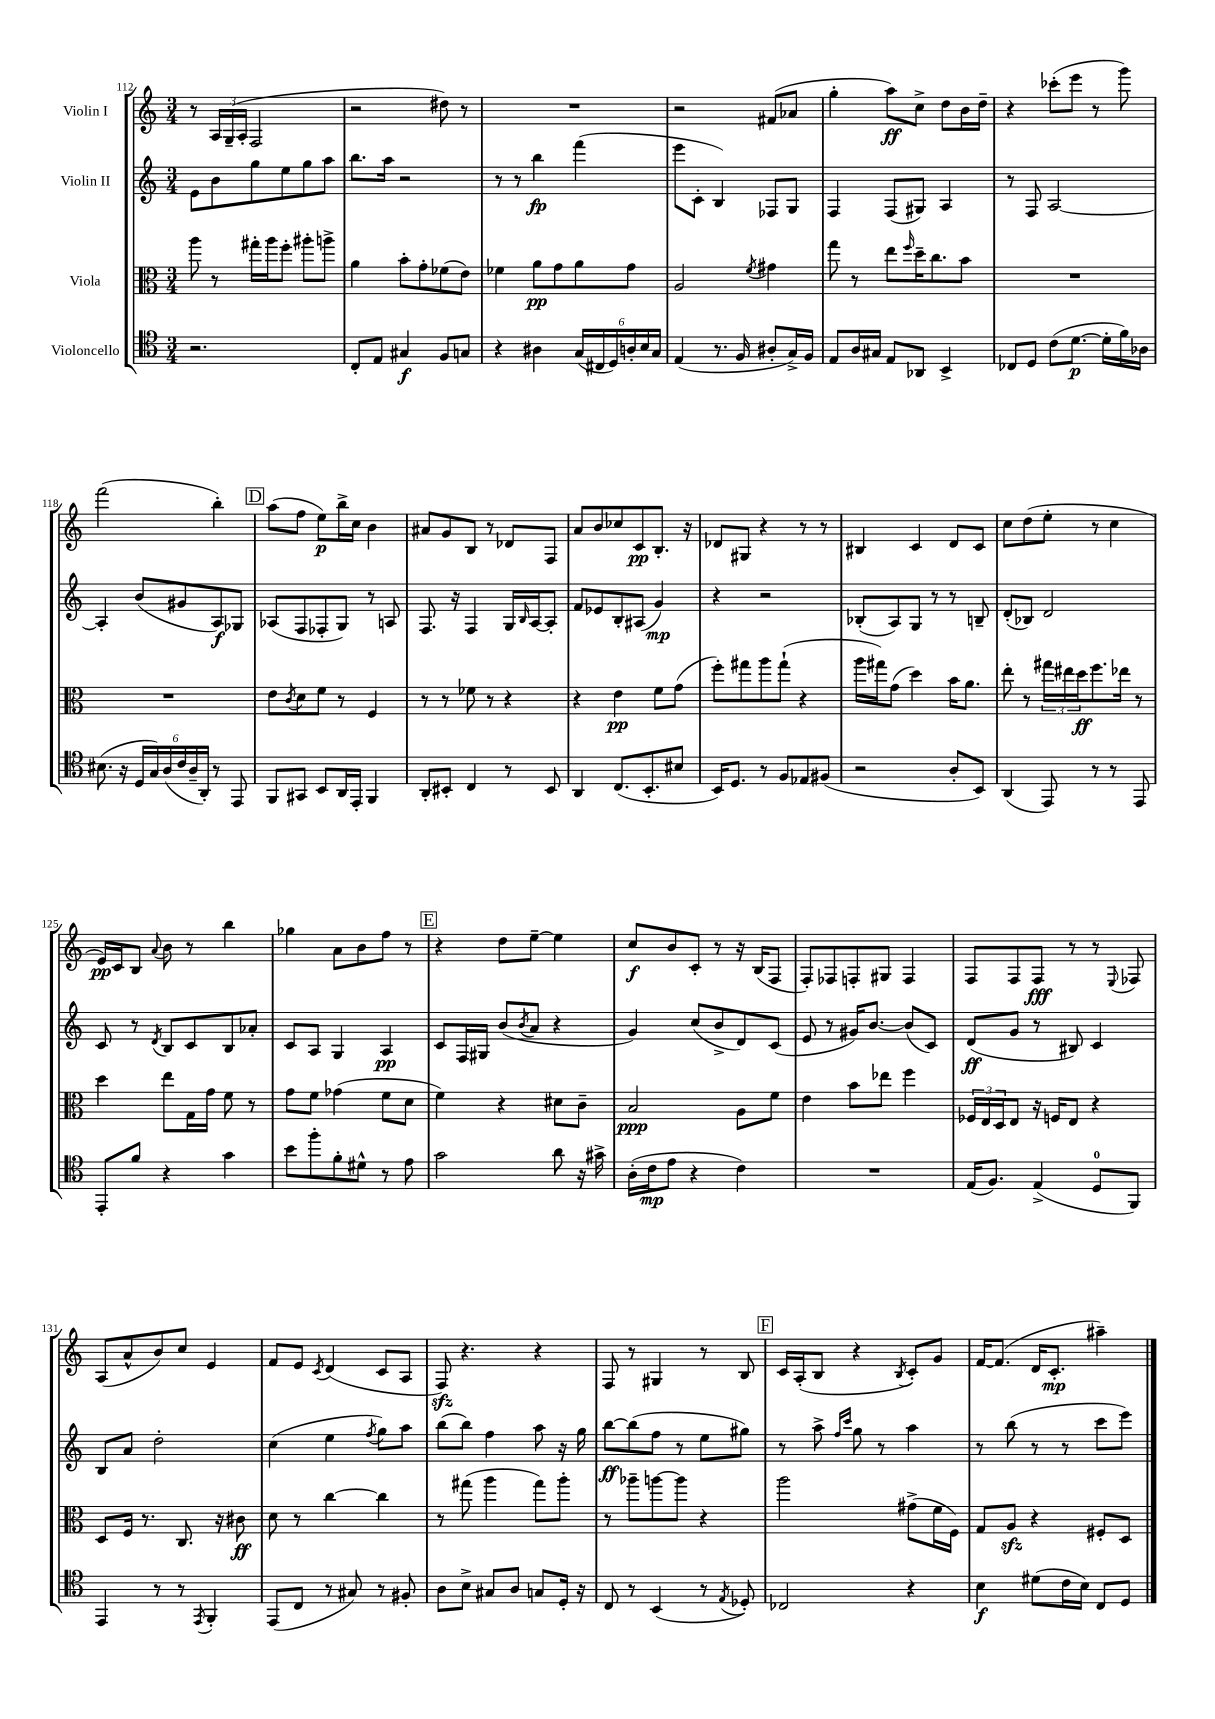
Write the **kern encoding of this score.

**kern	**kern	**kern	**kern
*staff4	*staff3	*staff2	*staff1
*clefC4	*clefC3	*clefG2	*clefG2
*k[]	*k[]	*k[]	*k[]
*M3/4	*M3/4	*M3/4	*M3/4
2.r	8aa\	8e\L	8r
.	8r	8b\	24A/LL
.	.	.	(24G~/
.	.	.	24A'/JJ
.	16gg#'\LL	8gg\	2F/
.	16aa\J	.	.
.	8ff'\J	8ee\	.
.	8aa#'\L	8gg\	.
.	8aa^\J	8aa\J	.
=	=	=	=
8C'/L	4a\	8.bb\L	2r
8E/J	.	.	.
.	.	16aa\Jk	.
4G#/	8b'\L	2r	.
.	8g'\	.	.
8F/L	(8f-\	.	8dd#\)
8G/J	8e\J)	.	8r
=	=	=	=
4r	4f-\	8r	2.r
.	.	8r	.
4A#\	8a\L	4bb\	.
.	8g\	.	.
(24G/LL	8a\	(4fff\	.
24C#/	.	.	.
24D/)	.	.	.
24A'/	8g\J	.	.
24B/	.	.	.
24G/JJ	.	.	.
=	=	=	=
(4E/	2A/	8eee\L	2r
.	.	8c'\J	.
8.r	.	4B/)	.
16F/	.	.	.
.	8qf/	.	.
8A#'/L	4g#\	8F-/L	(8f#/L
16G^/L)	.	8G/J	8a-/J
16F/JJ	.	.	.
=	=	=	=
8E/L	8gg\	4F/	4gg'\
16A/L	8r	.	.
16G#/JJ	.	.	.
8E/L	8ee\L	(8F/L	8aa\L)
.	16qqff/	.	.
8AA-/J	16dd~\K	8G#/J)	8cc^\J
.	8.cc\	.	.
4BB^/	.	4A/	8dd\L
.	8b\J	.	16b\L
.	.	.	16dd~\JJ
=	=	=	=
8C-/L	2.r	8r	4r
8D/J	.	8F/	.
(8c\L	.	[2A/	(8ccc-'\L
[8.d\J	.	.	8eee\J
.	.	.	8r
16d'\]LL	.	.	.
16f\)	.	.	8ggg\)
16A-\JJ	.	.	.
=	=	=	=
(8.B#\	2.r	4A'/]	(2fff\
16r	.	.	.
24D/LL	.	(8b/L	.
24G/)	.	.	.
(24A/	.	.	.
24c/	.	8g#/	.
24A~/	.	.	.
24AA'/JJ)	.	.	.
8r	.	8A/)	4bb'\)
8EE/	.	8G-/J	.
=	=	=	=
8FF/L	8e\L	(8A-/L	(8aa\L
.	8qc/	.	.
8GG#/J	8d\	8F/	8ff\J
8BB/L	8f\J	8F-'/	8ee\L)
16AA/L	8r	8G/J)	16bb^\L
16EE'/JJ	.	.	16cc\JJ
4FF/	4F/	8r	4b\
.	.	8A/	.
=	=	=	=
8AA'/L	8r	8.F/	8a#/L
8BB#'/J	8r	.	8g/
.	.	16r	.
4C/	8f-\	4F/	8B/J
.	8r	.	8r
8r	4r	16G/LL	8d-/L
.	.	16qqB/	.
.	.	[16A/J	.
8BB#/	.	8A'/]J	8F/J
=	=	=	=
4AA/	4r	8f/L	8a/L
.	.	8e-/	8b/
(8.C/L	4e\	8B'/	8cc-/
.	.	(8A#/J	8c/
8.BB'/	.	.	.
.	8f\L	4g/)	8.B'/J
8B#/J	(8g\J	.	.
.	.	.	16r
=	=	=	=
16BB/LK)	8ff'\L)	4r	8d-/L
8.D/J	.	.	.
.	8gg#\	.	8G#/J
8r	8aa\	2r	4r
8F/L	(8gg#`\J	.	.
8E-/	4r	.	8r
(8F#/J	.	.	8r
=	=	=	=
2r	16aa\LL	(8B-'/L	4B#/
.	16gg#\J)	.	.
.	(8g\J	8A/)	.
.	4dd\)	8G/J	4c/
.	.	8r	.
8A'/L	16b\LK	8r	8d/L
.	8.a\J	.	.
8BB/J)	.	8B~/	8c/J
=	=	=	=
(4AA/	8ee'\	(8d'/L	8cc\L
.	8r	8B-/J)	(8dd\
8EE/)	24gg#\LL	2d/	8ee'\J
.	24ee#\	.	.
.	24dd\J	.	.
8r	8.ff\	.	8r
8r	.	.	4cc\
.	16ee-\Jk	.	.
8EE/	8r	.	.
=	=	=	=
8EE'/L	4dd\	8c/	16e/LL)
.	.	.	16c/J
8f/J	.	8r	8B/J
.	.	8qd/	8qqa/
4r	8ee\L	8B/L	8b\
.	16G\L	8c/	8r
.	16g\JJ	.	.
4g\	8f\	8B/	4bb\
.	8r	8a-'/J	.
=	=	=	=
8b\L	8g\L	8c/L	4gg-\
8ff'\	8f\J	8A/J	.
8f'\	(4g-\	4G/	8a\L
8d#^^\J	.	.	8b\
8r	8f\L	4A/	8ff\J
8e\	8d\J	.	8r
=	=	=	=
2g\	4f\)	8c/L	4r
.	.	16F/L	.
.	.	16G#/JJ	.
.	4r	(8b/L	8dd\L
.	.	8qb/	.
.	.	8a/J	[8ee~\J
8a\	8d#\L	4r	4ee\]
16r	8c~\J	.	.
16g#^\	.	.	.
=	=	=	=
(16A'\LL	2B/	4g/)	8cc/L
16c\J	.	.	.
8e\J	.	.	8b/
4r	.	(8cc/L	8c'/J
.	.	8b^/	8r
4c\)	8A\L	8d/)	16r
.	.	.	(16B/LK
.	8f\J	(8c/J	8F/J
=	=	=	=
2.r	4e\	8e/	8F'/L)
.	.	8r	8F-/
.	8b\L	16g#/LK)	8F'/
.	.	[8.b/J	.
.	8ee-\J	.	8G#/J
.	4ff\	(8b/]L	4F/
.	.	8c/J)	.
=	=	=	=
(16E/LK	24F-/LL	(8d/L	8F/L
.	24E/	.	.
8.F/J)	.	.	.
.	24D/J	.	.
.	8E/J	8g/J	8F/
(4E^/	16r	8r	8F/J
.	16F/LK	.	.
.	8E/J	8B#/)	8r
8D/L	4r	4c/	8r
.	.	.	8qqE/
8FF/J)	.	.	8F-/
=	=	=	=
4EE/	8D/L	8B/L	(8A/L
.	16F/Jk	8a/J	8a^^/
.	8.r	.	.
8r	.	2dd'\	8b/)
8r	8.C/	.	8cc/J
8qEE/	.	.	.
4FF'/	.	.	4e/
.	16r	.	.
.	8c#\	.	.
=	=	=	=
(8EE/L	8d\	(4cc\	8f/L
8C/J	8r	.	8e/J
.	.	.	8qc/
8r	[4cc\	4ee\	(4d/
8G#/)	.	.	.
.	.	8qff/	.
8r	4cc\]	8gg\L)	8c/L
8F#'/	.	8aa\J	8A/J
=	=	=	=
8A\L	8r	(8bb\L	8F/)
8B^\J	(8gg#\	8bb\J)	4.r
8G#/L	4aa\	4ff\	.
8A/J	.	.	.
8G/L	8gg#\L)	8aa\	4r
16D'/Jk	8aa'\J	16r	.
16r	.	16gg\	.
=	=	=	=
8C/	8r	[8bb\L	8F/
8r	8aa-~\L	(8bb\]	8r
(4BB/	[8aa\	8ff\J	4G#/
.	8aa\]J	8r	.
8r	4r	8ee\L	8r
8qE/	.	.	.
8D-'/)	.	8gg#\J)	8B/
=	=	=	=
2C-/	2aa\	8r	16c/LL
.	.	.	(16A'/J
.	.	8aa^\	8B/J
.	.	16qqff/LL	.
.	.	16qqccc/JJ	.
.	.	8gg\	4r
.	.	8r	.
.	.	.	8qB/
4r	(8g#^\L	4aa\	8c'/L)
.	16f\L	.	8g/J
.	16F\JJ)	.	.
=	=	=	=
4B\	8G/L	8r	[16f/LK
.	.	.	(8.f/]J
.	8A/J	(8bb\	.
(8d#\L	4r	8r	16d/LK
.	.	.	8.c'/J
16c\L	.	8r	.
16B\JJ)	.	.	.
8C/L	8F#'/L	8ccc\L	4aa#~\)
8D/J	8D/J	8eee\J)	.
==	==	==	==
*-	*-	*-	*-
